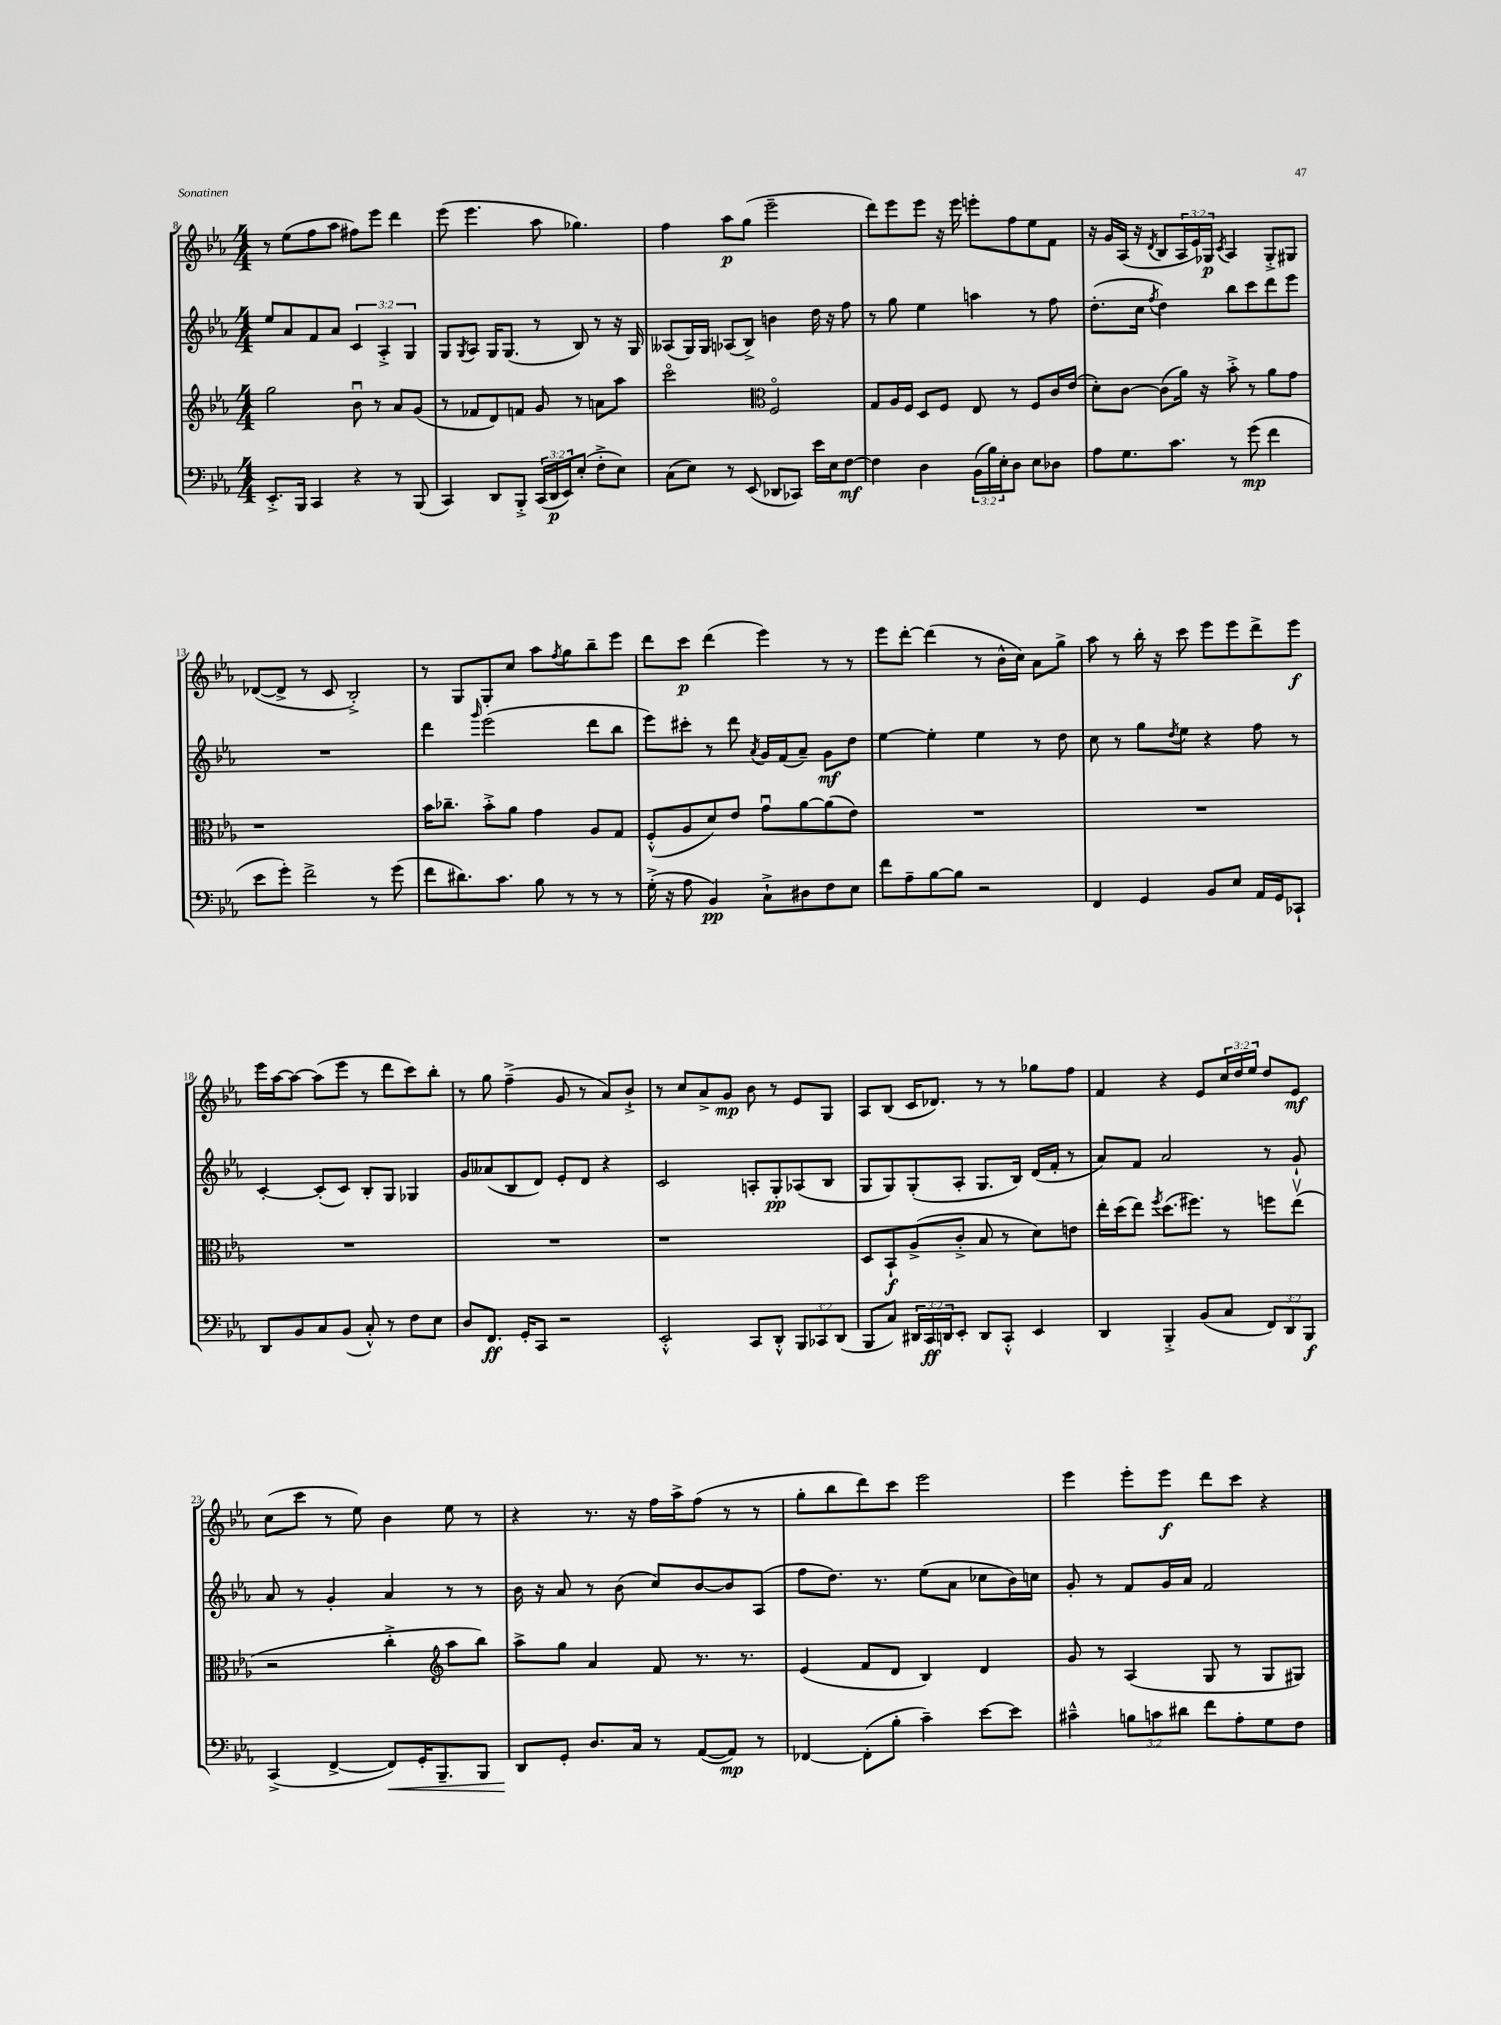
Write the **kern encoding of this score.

**kern	**dynam	**kern	**dynam	**kern	**dynam	**kern	**dynam
*part4	*part4	*part3	*part3	*part2	*part2	*part1	*part1
*staff4	*staff4	*staff3	*staff3	*staff2	*staff2	*staff1	*staff1
*clefF4	*	*clefG2	*	*clefG2	*	*clefG2	*
*k[b-e-a-]	*	*k[b-e-a-]	*	*k[b-e-a-]	*	*k[b-e-a-]	*
*M4/4	*	*M4/4	*	*M4/4	*	*M4/4	*
=8	=8	=8	=8	=8	=8	=8	=8
8.EE-'^/L	.	2gg\	.	8ee-/L	.	8r	.
.	.	.	.	8a-/	.	(8ee-\L	.
16BBB-/Jk	.	.	.	.	.	.	.
4CC/	.	.	.	8f/	.	8ff\	.
.	.	.	.	8a-/J	.	8aa-\J	.
4r	.	8b-u\	.	6c/	.	8ff#X\L)	.
.	.	8r	.	.	.	8eee-\J	.
.	.	.	.	6A-'^/	.	.	.
8r	.	8a-/L	.	.	.	4ddd\	.
.	.	.	.	6G/	.	.	.
(8BBB-/	.	(8g/J	.	.	.	.	.
=9	=9	=9	=9	=9	=9	=9	=9
4CC/)	.	8r	.	8G/L	.	(8eee-\	.
.	.	.	.	8qG/	.	.	.
.	.	8f-X/L	.	8A-/J	.	4.eee-\	.
8DD/L	.	8d/)	.	16G/KL	.	.	.
.	.	.	.	(8.G/J	.	.	.
8BBB-'^/J	.	8fn/J	.	.	.	.	.
(24CC/LL	.	8g/	.	8r	.	8aa-\	.
24DD/	p	.	.	.	.	.	.
24EE-/J)	.	.	.	.	.	.	.
(8E-'/J	.	8r	.	8B-/)	.	4.gg-X\)	.
8F'^\L	.	8an\L	.	8r	.	.	.
8E-\J)	.	8aa-\J	.	16r	.	.	.
.	.	.	.	16G/	.	.	.
=10	=10	=10	=10	=10	=10	=10	=10
(8C\L	.	2ccc\	.	(8A--X/L	.	4ff\	.
8E-\J)	.	.	.	16G/L)	.	.	.
.	.	.	.	16G/JJ	.	.	.
8r	.	.	.	(8A-X/L	.	8aa-\L	p
(8EE-/	.	.	.	8B-^/J)	.	(8gg\J	.
*	*	*clefC3	*	*	*	*	*
8DD-X/L	.	2F/	.	4bn\	.	2eee-~\	.
8CC-X/J)	.	.	.	.	.	.	.
16e-\LL	.	.	.	16dd\	.	.	.
16E-\J	.	.	.	16r	.	.	.
[8F\J	mf	.	.	8ff\	.	.	.
=11	=11	=11	=11	=11	=11	=11	=11
4F\]	.	8G/L	.	8r	.	8ddd\L)	.
.	.	16A-/L	.	8gg\	.	8eee-\	.
.	.	16F/JJ	.	.	.	.	.
4D\	.	8D/L	.	4ee-\	.	8eee-\J	.
.	.	8F/J	.	.	.	16r	.
.	.	.	.	.	.	16eee-\	.
(24BB-\LL	.	8E-/	.	4aan\	.	8eeen'\L	.
24B-\)	.	.	.	.	.	.	.
24E-'\J	.	.	.	.	.	.	.
8D\J	.	8r	.	.	.	8ff\	.
8E-\L	.	8F/L	.	8r	.	8ee-\	.
8D-X\J	.	16c/L	.	8ff\	.	8f\J	.
.	.	(16e-/JJ	.	.	.	.	.
=12	=12	=12	=12	=12	=12	=12	=12
8A-\L	.	8d'\L)	.	(8.dd'\L	.	16r	.
.	.	.	.	.	.	16g/LL	.
8.G\	.	[8c\J	.	.	.	(16A-/JJ	.
.	.	.	.	16cc\Jk	.	16r	.
.	.	.	.	8qff/	.	8qd/	.
.	.	(8c\L]	.	4dd\)	.	8B-/L	.
8.c\J	.	.	.	.	.	.	.
.	.	16a-\Jk)	.	.	.	24A-/L	.
.	.	.	.	.	.	24e-/)	.
.	.	16r	.	.	.	.	.
.	.	.	.	.	.	24G-X/JJ	p
.	.	.	.	.	.	8qc/	.
8r	.	8b-'^\	.	8bb-\L	.	4A-/	.
(8g\	mp	8r	.	8ccc\	.	.	.
4f\	.	8a-\L	.	8ddd\	.	8G-'^/L	.
.	.	8g\J	.	8eee-\J	.	8G#X/J	.
!!LO:LB:g=z
=13	=13	=13	=13	=13	=13	=13	=13
8e-\L	.	1r	.	1r	.	([8d-X/L	.
8g'\J)	.	.	.	.	.	8d-^/J]	.
2f^\	.	.	.	.	.	8r	.
.	.	.	.	.	.	8c/	.
.	.	.	.	.	.	2B-'^/)	.
8r	.	.	.	.	.	.	.
(8g\	.	.	.	.	.	.	.
=14	=14	=14	=14	=14	=14	=14	=14
8f\L	.	16b-\KL	.	4ddd\	.	8r	.
.	.	8.cc-X~\J	.	.	.	.	.
8.d#X\)	.	.	.	.	.	8G/L	.
.	.	.	.	16qqggg/	.	.	.
.	.	8b-'^\L	.	(2eee-\	.	8G'/	.
8.c\J	.	.	.	.	.	.	.
.	.	8a-\J	.	.	.	8cc/J	.
8B-\	.	4g\	.	.	.	8aa-\L	.
.	.	.	.	.	.	8qff/	.
8r	.	.	.	.	.	8gg\	.
8r	.	8A-/L	.	8ddd\L	.	8bb-~\	.
8r	.	8G/J	.	8bb-\J	.	8eee-\J	.
=15	=15	=15	=15	=15	=15	=15	=15
(16G'^\	.	(8F'^^/L	.	8eee-\L)	.	8ddd\L	.
16r	.	.	.	.	.	.	.
8A-\	.	8A-/	.	8ccc#X'\J	.	8ccc\J	p
4BB-/)	pp	8d/)	.	8r	.	(4ddd\	.
.	.	8e-/J	.	8ddd\	.	.	.
.	.	.	.	8qa-/	.	.	.
8C`^\L	.	8gu\L	.	16g/LL	.	4eee-\)	.
.	.	.	.	(16f/J	.	.	.
8D#X\	.	[8a-\	.	8a-~/J)	.	.	.
8F\	.	(8a-\]	.	8g\L	mf	8r	.
8E-\J	.	8e-\J)	.	8dd\J	.	8r	.
=16	=16	=16	=16	=16	=16	=16	=16
8f\L	.	1r	.	[4ee-\	.	8eee-\L	.
8A-~\	.	.	.	.	.	[8ddd'\J	.
[8B-\	.	.	.	4ee-'\]	.	(4ddd\]	.
8B-\J]	.	.	.	.	.	.	.
2r	.	.	.	4ee-\	.	8r	.
.	.	.	.	.	.	16b-^^\LL	.
.	.	.	.	.	.	16cc\JJ)	.
.	.	.	.	8r	.	8a-\L	.
.	.	.	.	8dd\	.	8gg^\J	.
=17	=17	=17	=17	=17	=17	=17	=17
4FF/	.	1r	.	8cc\	.	8aa-\	.
.	.	.	.	8r	.	8r	.
4GG/	.	.	.	8gg\L	.	16bb-'\	.
.	.	.	.	.	.	16r	.
.	.	.	.	8qdd/	.	.	.
.	.	.	.	8ee-\J	.	8ccc\	.
8BB-/L	.	.	.	4r	.	8eee-\L	.
8E-/J	.	.	.	.	.	8eee-\	.
16AA-/LL	.	.	.	8ff\	.	8ddd^\	.
16GG/J	.	.	.	.	.	.	.
8CC-X`/J	.	.	.	8r	.	8eee-\J	f
!!LO:LB:g=z
=18	=18	=18	=18	=18	=18	=18	=18
8DD/L	.	1r	.	[4c'/	.	16eee-\LL	.
.	.	.	.	.	.	[16aa-\J	.
8BB-/	.	.	.	.	.	8aa-\J_	.
8C/	.	.	.	(8c'/L]	.	(8aa-\L]	.
(8BB-/J	.	.	.	8c/J)	.	8eee-\J	.
8C'^^/)	.	.	.	8B-'/L	.	8r	.
8r	.	.	.	8G/J	.	8ddd\L	.
8F\L	.	.	.	4G-X/	.	8ccc\)	.
8E-\J	.	.	.	.	.	8bb-'\J	.
=19	=19	=19	=19	=19	=19	=19	=19
8D/L	.	1r	.	8g/L	.	8r	.
8.FF/J	ff	.	.	(8a--X/	.	8gg\	.
.	.	.	.	8B-/	.	(4ff~^\	.
16GG'/KL	.	.	.	.	.	.	.
8CC/J	.	.	.	8d/J)	.	.	.
2r	.	.	.	8e-'/L	.	8g/	.
.	.	.	.	8d/J	.	8r	.
.	.	.	.	4r	.	8a-/L)	.
.	.	.	.	.	.	8b-`^/J	.
=20	=20	=20	=20	=20	=20	=20	=20
2EE-'^^/	.	1r	.	2c/	.	8r	.
.	.	.	.	.	.	8cc/L	.
.	.	.	.	.	.	8a-^/	.
.	.	.	.	.	.	8g/J	mp
8CC/L	.	.	.	8An'/L	.	8b-\	.
8DD'^^/J	.	.	.	8G'/	pp	8r	.
12BBB-/L	.	.	.	(8A-X/	.	8e-/L	.
12CC-X/	.	.	.	.	.	.	.
.	.	.	.	8B-/J	.	8G/J	.
(12DD/J	.	.	.	.	.	.	.
=21	=21	=21	=21	=21	=21	=21	=21
8BBB-/L	.	8D/L	.	8G/L	.	8A-/L	.
8C/J)	.	8BB-`/	f	8G/)	.	(8B-/J	.
24DD#X/LL	.	(8A-^/	.	(8G'/	.	16c/KL	.
24CC/	ff	.	.	.	.	.	.
.	.	.	.	.	.	8.d-X/J)	.
24DDn/J	.	.	.	.	.	.	.
8EE-'/J	.	8c'^/J	.	8A-'/J	.	.	.
8DD/L	.	8B-/	.	8.G/L	.	8r	.
8CC'^^/J	.	8r	.	.	.	8r	.
.	.	.	.	16B-/Jk)	.	.	.
4EE-/	.	8d\L)	.	(16d/LL	.	8gg-X\L	.
.	.	.	.	16f'/JJ	.	.	.
.	.	8en\J	.	8r	.	8ff\J	.
=22	=22	=22	=22	=22	=22	=22	=22
4DD/	.	16ee-'\LL	.	8a-/L)	.	4f/	.
.	.	(16dd\J	.	.	.	.	.
.	.	8ee-\J)	.	8f/J	.	.	.
.	.	8qff/	.	.	.	.	.
4BBB-'^/	.	(8.dd\L	.	2a-/	.	4r	.
.	.	8.ff#X\J)	.	.	.	.	.
(8BB-/L	.	.	.	.	.	8e-/L	.
8C/J	.	8r	.	.	.	24cc/L	.
.	.	.	.	.	.	24dd/	.
.	.	.	.	.	.	24ee-/JJ	.
12FF/L)	.	8ffn\L	.	8r	.	8dd/L	.
12DD/	.	.	.	.	.	.	.
.	.	(8ee-v\J	.	8g`/	.	8e-/J	mf
12BBB-/J	f	.	.	.	.	.	.
!!LO:LB:g=z
=23	=23	=23	=23	=23	=23	=23	=23
(4CC^/	.	2r	.	8a-/	.	(8cc\L	.
.	.	.	.	8r	.	8ccc\J	.
[4FF^/	.	.	.	4g'/	.	8r	.
.	.	.	.	.	.	8ee-\)	.
!	!LO:HP:b	!	!	!	!	!	!
8FF/L])	<	4cc'^\	.	4a-/	.	4b-\	.
16GG'/K	.	.	.	.	.	.	.
8.BBB-~/	.	.	.	.	.	.	.
*	*	*clefG2	*	*	*	*	*
.	.	8aa-\L	.	8r	.	8ee-\	.
8BBB-/J	.	8bb-\J)	.	8r	.	8r	.
=24	=24	=24	=24	=24	=24	=24	=24
8DD/L	.	8aa-^\L	.	16b-\	.	4r	.
.	.	.	.	16r	.	.	.
8GG'/J	[	8gg\J	.	8a-/	.	.	.
8.D/L	.	4a-/	.	8r	.	8.r	.
.	.	.	.	(8b-\	.	.	.
16C/Jk	.	.	.	.	.	16r	.
8r	.	8f/	.	8cc/L)	.	16ff\LL	.
.	.	.	.	.	.	16aa-^\J	.
([8AA-/L	.	8.r	.	[8b-/	.	(8ff\J	.
8AA-/J])	mp	.	.	8b-/]	.	8r	.
.	.	8.r	.	.	.	.	.
8r	.	.	.	(8A-/J	.	8r	.
=25	=25	=25	=25	=25	=25	=25	=25
[4FF-X/	.	(4e-/	.	8ff\L	.	8gg'\L	.
.	.	.	.	8.dd\J)	.	8bb-\	.
(8FF-'\L]	.	8f/L	.	.	.	8ddd\)	.
.	.	.	.	8.r	.	.	.
8B-'\J	.	8d/J	.	.	.	8ccc\J	.
4c~\)	.	4B-/)	.	(8ee-\L	.	2eee-\	.
.	.	.	.	8a-\J	.	.	.
[8e-\L	.	4d/	.	8cc-X\L	.	.	.
8e-\J]	.	.	.	16b-\L)	.	.	.
.	.	.	.	16ccn\JJ	.	.	.
=26	=26	=26	=26	=26	=26	=26	=26
4c#X~^^\	.	8g/	.	8g'/	.	4eee-\	.
.	.	8r	.	8r	.	.	.
12Bn\L	.	(4A-/	.	8f/L	.	8eee-'\L	.
12cn\	.	.	.	.	.	.	.
.	.	.	.	16g/L	.	8eee-\J	f
12d#X\J	.	.	.	.	.	.	.
.	.	.	.	16a-/JJ	.	.	.
8f\L	.	8G/	.	2f/	.	8ddd\L	.
8A-'\	.	8r	.	.	.	8ccc\J	.
8G\	.	8G/L	.	.	.	4r	.
8F\J	.	8G#X/J)	.	.	.	.	.
==	==	==	==	==	==	==	==
*-	*-	*-	*-	*-	*-	*-	*-
